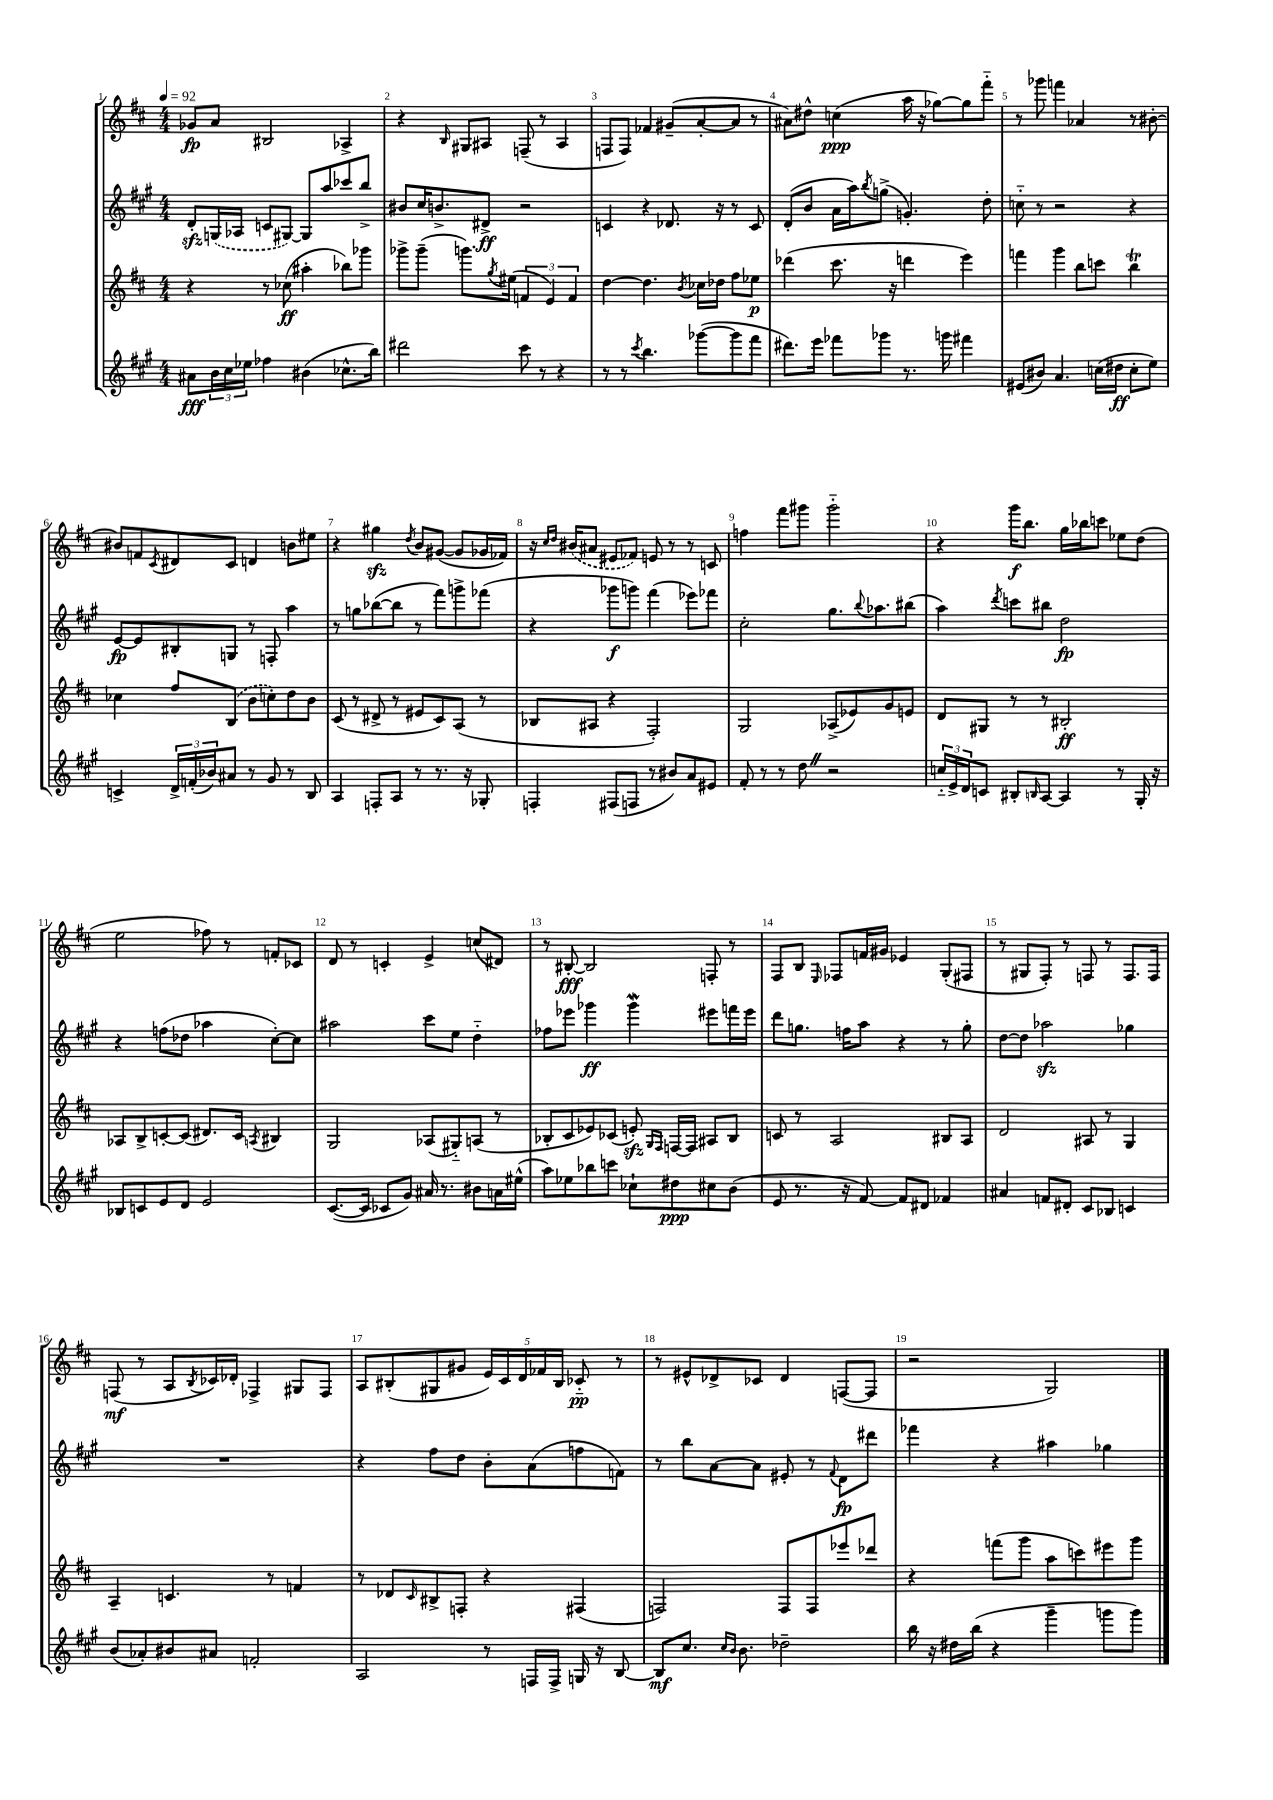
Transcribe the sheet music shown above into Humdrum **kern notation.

**kern	**kern	**kern	**kern
*staff4	*staff3	*staff2	*staff1
*clefG2	*clefG2	*clefG2	*clefG2
*k[f#c#g#]	*k[f#c#]	*k[f#c#g#]	*k[f#c#]
*M4/4	*M4/4	*M4/4	*M4/4
*MM92	*MM92	*MM92	*MM92
8a#\L	4r	8d'/L	8g-/L
24b\L	.	(16G/L	8a/J
24cc#\	.	.	.
.	.	16A-/JJ	.
24ee-\JJ	.	.	.
4ff-\	8r	8c/L	2B#/
.	(8cc-\	[8G#/J)	.
(4b#\	4aa#'\	8G#/]L	.
.	.	8aa/	.
8.cc-^^\L	8bb-\L)	8ccc-/	4A-^/
.	8ggg-\J	8bb^/J	.
16bb\Jk)	.	.	.
=	=	=	=
2ddd#\	8ggg-^\L	8b#/L	4r
.	(8ggg-~\J	16cc#/K	.
.	.	8.b^/	.
.	.	.	16qqB/
.	8.ggg\L)	.	8G#/L
.	.	8d#^/J	8A#/J
.	8qgg/	.	.
.	(16ee#\Jk	.	.
8ccc#\	6f/	2r	(8F~/
8r	.	.	8r
.	6e/)	.	.
4r	.	.	4A#/
.	6f/	.	.
=	=	=	=
8r	[4dd\	4c/	8F/L
8r	.	.	8F/J)
8qccc#/	.	.	.
4.bb\	4.dd\]	4r	4f-/
.	.	8.d-/	(8g#~/L
.	8qb/	.	.
([8ggg-\L	16cc-\LL	.	[8a'/
.	16dd-\JJ	16r	.
8ggg-\]	8ff#\L	8r	8a/]J
8fff#\J	8ee-\J	8c/	8r
=	=	=	=
8.ddd#\L)	(4ddd-\	(8d'/L	8a#\L)
.	.	8b/J	8dd#^^\J
16eee\Jk	.	.	.
8fff-\L	8.ccc#\	16a\LL	(4cc\
.	.	16aa\J)	.
.	.	8qbb/	.
8ggg-\J	.	(8gg^\J	.
.	16r	.	.
8.r	4ddd\	4.g'/)	16aa\
.	.	.	16r
.	.	.	[8gg-\L)
16ggg\	.	.	.
4fff#\	4eee\)	.	8gg-\]
.	.	8dd'\	8fff#'~\J
=	=	=	=
(8e#/L	4fff\	8cc'~\	8r
8b#/J)	.	8r	8ggg-\
4.a/	4ggg\	2r	4fff\
.	8bb\L	.	4a-/
(16cc\LL	8ccc\J	.	.
16dd#\JJ	.	.	.
8cc'\L	4bb\	4r	8r
8ee\J)	.	.	[8b#'\
=	=	=	=
4c^/	4cc-\	[8e/L	8b#/]L
.	.	8e/]	8f/
.	.	.	8qc#/
24d^/LL	8ff#/L	8B#'/	8d#/
(24f'/	.	.	.
24b-/J)	.	.	.
8a#/J	(8B/J	8G/J	8c#/J
8r	8b\L	8r	4d/
8g#/	8cc'\)	8F'/	.
8r	8dd\	4aa\	8b\L
8B/	8b\J	.	8ee#\J
=	=	=	=
4A/	(8c#/	8r	4r
.	8r	8gg\L	.
8F'/L	8d#^/	([8bb-\	4gg#\
8A/J	8r	8bb-\]J	.
.	.	.	8qdd/
8r	8e#/L	8r	8b/L
8.r	8c#/)	8fff#\L)	([8g#/J
.	(8A/J	8ggg^\	8g#/]L
16r	.	.	.
8G-'/	8r	(8fff-\J	16g-/L
.	.	.	16f-/JJ)
=	=	=	=
4F'/	8B-/L	4r	16r
.	.	.	16qqcc#/LL
.	.	.	16qqdd/JJ
.	.	.	(16b#/LK
.	8A#/J	.	8a#/J
(8F#/L	4r	8ggg-\L	8e#/L
8F/J	.	8ggg\J)	8f-/J)
8r	2F#'/)	(4fff#\	8e/
8b#/L)	.	.	8r
8a/	.	8eee-\L)	8r
8e#/J	.	8fff-\J	8c/
=	=	=	=
8f#'/	2G/	2cc#'\	4ff\
8r	.	.	.
8r	.	.	8fff#\L
8dd\	.	.	8ggg#\J
2r	(8A-^/L	8.gg#\L	2ggg#'~\
.	8e-/)	.	.
.	.	8qqbb/	.
.	.	8.aa-\	.
.	8g/	.	.
.	8e/J	(8bb#\J	.
=	=	=	=
24cc'~/LL	8d/L	4aa\)	4r
24e^/	.	.	.
24d/J	.	.	.
8c/J	8G#/J	.	.
.	.	8qddd/	.
8B#'/L	8r	8ccc\L	16ggg\LK
.	.	.	8.bb\J
16qqB/	.	.	.
[8A/J	8r	8bb#\J	.
4A/]	2B#'/	2dd\	16gg\LL
.	.	.	16bb-\J
.	.	.	8ccc\J
8r	.	.	8ee-\L
16G#'/	.	.	(8dd\J
16r	.	.	.
=	=	=	=
8B-/L	8A-/L	4r	2ee\
8c/	8B^/	.	.
8e/	[8c'/	(8ff\L	.
8d/J	(8c/]J	8dd-\J	.
2e/	8.d#/L)	4aa-\	8ff-\)
.	.	.	8r
.	16c/Jk	.	.
.	8qA/	.	.
.	4B#/	[8cc#'\L)	8f'/L
.	.	8cc#\]J	8c-/J
=	=	=	=
([8.c#/L	2G/	2aa#\	8d/
.	.	.	8r
16c#/]Jk	.	.	.
8c-/L	.	.	4c'/
8g#/J)	.	.	.
16a#/	(8A-/L	8ccc#\L	4e^/
8.r	.	.	.
.	8G#'~/)	8ee\J	.
8b#\L	(8A/J	4dd'~\	(8cc/L
16a\L	8r	.	8d#/J)
(16ee#^^\JJ	.	.	.
=	=	=	=
8aa\L)	8B-'/L	8ff-\L	8r
8ee-\	8c#/	8eee-\J	[8B#'/
8bb-\	8e-/)	4ggg-\	2B#/]
8ccc\J	(8c-/J	.	.
8cc-`\L	8e'/)	4ggg-\	.
.	16qqG/LL	.	.
.	16qqF#/JJ	.	.
8dd#\	[16F/LL	.	.
.	16F/]JJ	.	.
8cc#\	8A#/L	8eee#\L	8F'/
(8b\J	8B-/J	16fff\L	8r
.	.	16eee#\JJ	.
=	=	=	=
8e/	8c/	8ddd\L	8F#/L
8.r	8r	8.gg\J	8B/J
.	.	.	16qqE/
.	2A/	.	8F-/L
16r	.	16ff\LK	.
[8f#/)	.	8aa\J	16f/L
.	.	.	16g#/JJ
8f#/]L	.	4r	4e-/
8d#/J	.	.	.
4f-/	8B#/L	8r	(8G'/L
.	8A/J	8gg'\	8F#/J
=	=	=	=
4a#/	2d/	[8dd\L	8r
.	.	8dd\]J	8G#/L
8f/L	.	2aa-\	8F#'/J)
8d#'/J	.	.	8r
8c#/L	8A#/	.	8F/
8B-/J	8r	.	8r
4c/	4G/	4gg-\	8.F/L
.	.	.	16F/Jk
=	=	=	=
(8b/L	4A~/	1r	(8F/
8a-'/)	.	.	8r
8b#/	4.c/	.	8A/L
.	.	.	8qB/
8a#/J	.	.	16c-/L)
.	.	.	16d-'/JJ
2f'/	.	.	4F-^/
.	8r	.	.
.	4f/	.	8G#/L
.	.	.	8F-/J
=	=	=	=
2A/	8r	4r	8A/L
.	8d-/L	.	(8B#'/
.	16qqc#/	.	.
.	8B#^/	8ff#\L	8G#/
.	8F'/J	8dd\J	8g#/J
8r	4r	8b'\L	20e/LL)
.	.	.	20c#/
.	.	.	20d/
16F/LL	.	(8a\	.
.	.	.	20f-/
16F^/JJ	.	.	.
.	.	.	20B#/JJ
16G/	(4F#/	8ff\	8c-'~/
16r	.	.	.
[8B/	.	8f\J)	8r
=	=	=	=
8B/]L	2F/)	8r	8r
8.cc#/J	.	8bb\L	8e#^^/L
.	.	[8a\	8d-^/
16qqcc#/LL	.	.	.
16qqb/JJ	.	.	.
8.b\	.	.	.
.	.	8a\]J	8c-/J
2dd-~\	8F/L	8e#'/	4d-/
.	8F/	8r	.
.	.	8qqf#/	.
.	8eee-/	8d\L	([8F/L
.	8ddd-/J	8ddd#\J	8F/]J
=	=	=	=
16bb\	4r	4fff-\	2r
16r	.	.	.
16dd#\LL	.	.	.
(16bb\JJ	.	.	.
4r	(8fff\L	4r	.
.	8ggg\J	.	.
4ggg#~\	8aa\L	4aa#\	2G/)
.	8ccc\)	.	.
8ggg\L	8eee#\	4gg-\	.
8ggg\J)	8ggg\J	.	.
==	==	==	==
*-	*-	*-	*-
